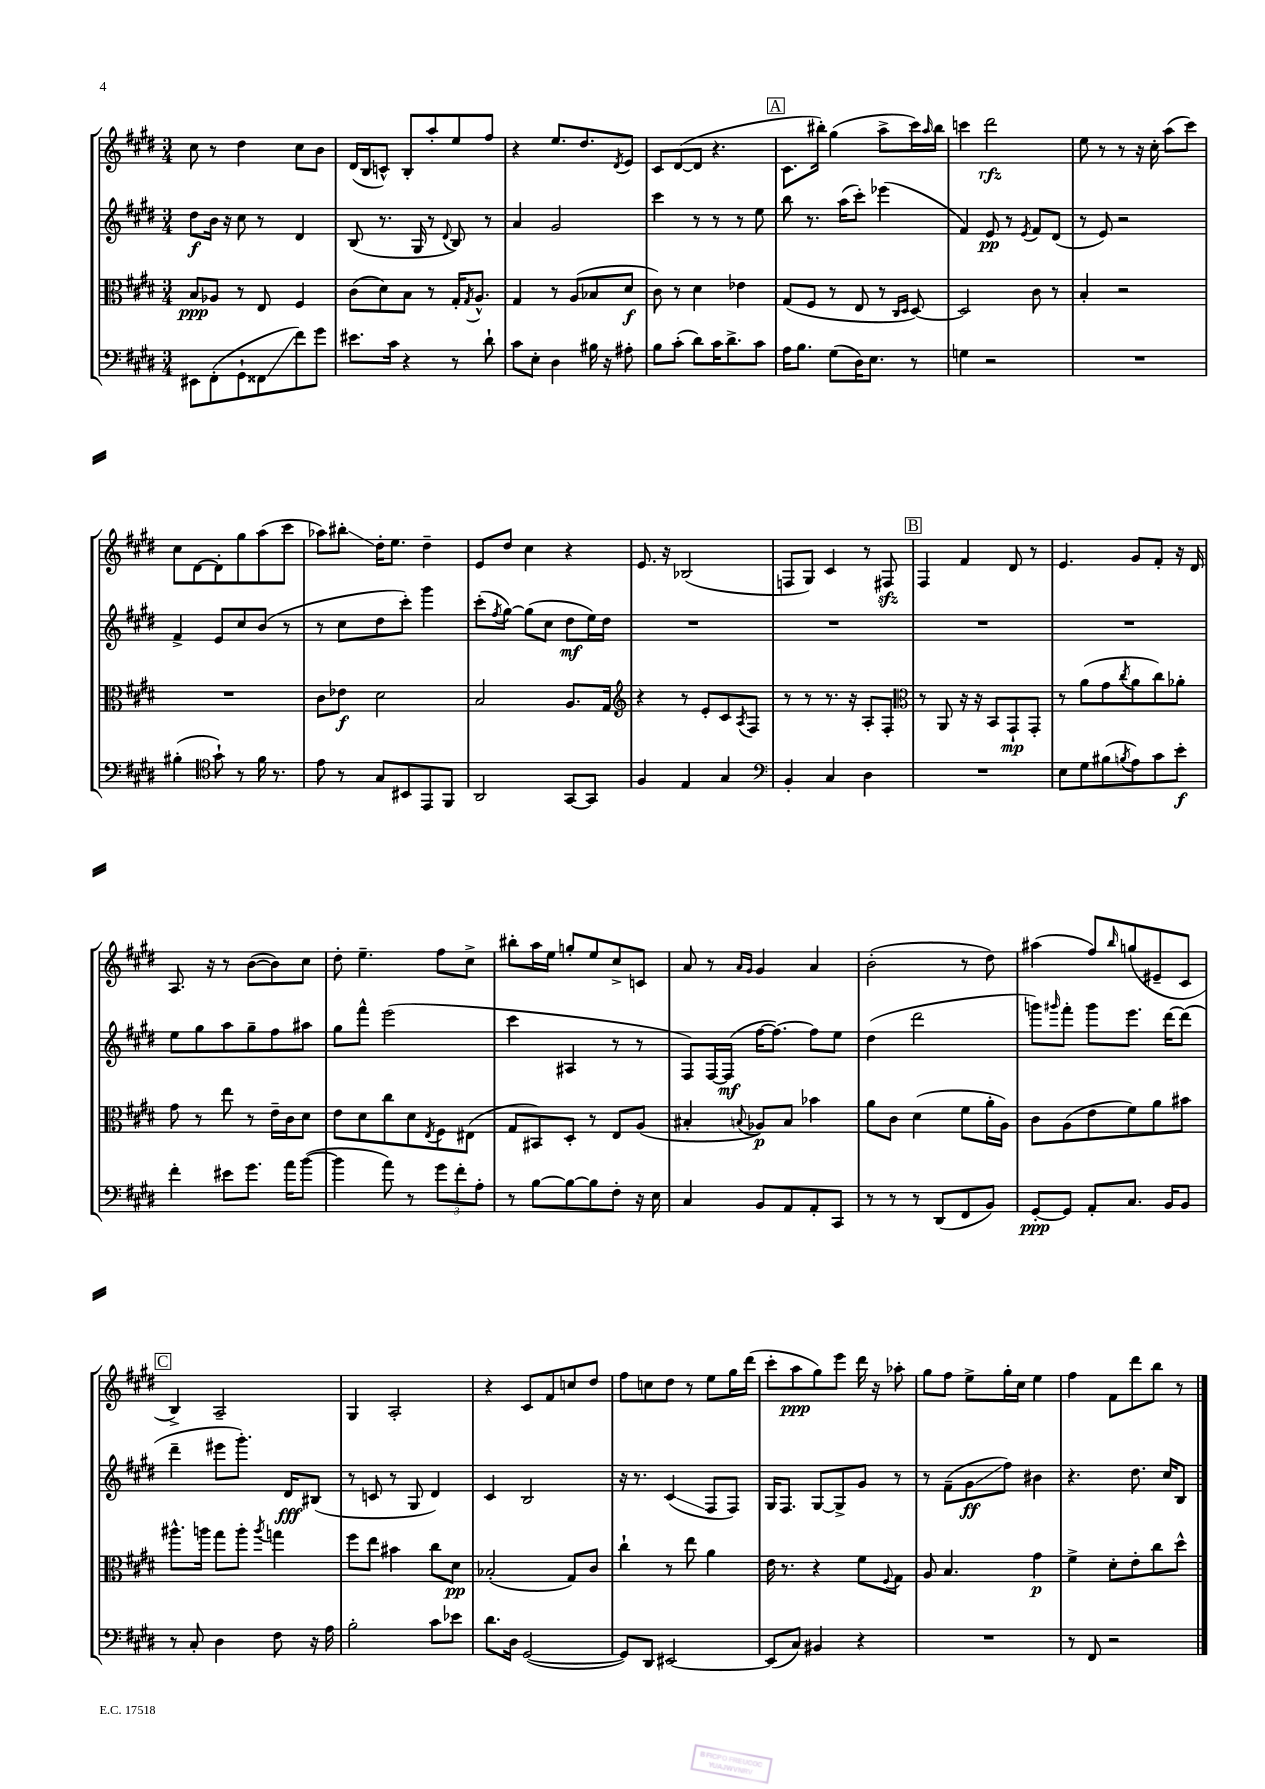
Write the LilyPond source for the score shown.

<<
\new StaffGroup <<
\new Staff = "s0" {
    \clef treble \key e \major \numericTimeSignature \time 3/4
    cis''8 r8 dis''4 cis''8 b'8 |
    dis'16( b16 c'8-^) b8-. a''8-. e''8 fis''8 |
    r4 e''8. dis''8. \acciaccatura { dis'8 } e'8 |
    cis'8 dis'8~( dis'8 r4. |
    \mark \markup { \box "A" } cis'8. bis''16-.) gis''4( a''8-> cis'''16) \grace { a''16 } bis''16 |
    c'''4 dis'''2\rfz |
    e''8 r8 r8 r16 cis''16-. a''8( cis'''8) |
    cis''8 dis'8~ dis'8-. gis''8 a''8( cis'''8 |
    aes''8) bis''8-.\glissando dis''16-. e''8. dis''4-- |
    e'8 dis''8 cis''4 r4 |
    e'8. r16 bes2( |
    f8 gis8) cis'4 r8 fis8\sfz |
    \mark \markup { \box "B" } fis4 fis'4 dis'8 r8 |
    e'4. gis'8 fis'8-. r16 dis'16 |
    a8. r16 r8 b'8~( b'8) cis''8 |
    dis''8-. e''4.-- fis''8 cis''8-> |
    bis''8-. a''16 e''16 g''8-. e''8 cis''8-> c'8 |
    a'8 r8 \grace { a'16 gis'16 } gis'4 a'4 |
    b'2-.( r8 dis''8) |
    ais''4( fis''8) \grace { b''16 } g''8( eis'8-- cis'8 |
    \mark \markup { \box "C" } b4->) a2-- |
    gis4 a2-. |
    r4 cis'8 fis'8 c''8 dis''8 |
    fis''8 c''8 dis''8 r8 e''8 gis''16 dis'''16( |
    cis'''8-. a''8\ppp gis''8) e'''8 dis'''16 r16 aes''8-. |
    gis''8 fis''8 e''8-> gis''16-. cis''16 e''4 |
    fis''4 fis'8 dis'''8 b''8 r8 \bar "|." |
}
\new Staff = "s1" {
    \clef treble \key e \major \numericTimeSignature \time 3/4
    dis''8\f b'16 r16 cis''8 r8 dis'4 |
    b8( r8. gis16 r8 \appoggiatura { dis'8 } b8) r8 |
    a'4 gis'2 |
    cis'''4 r8 r8 r8 e''8 |
    \mark \markup { \box "A" } b''8 r8. a''16( cis'''8-.) ees'''4( |
    fis'4) e'8\pp r8 \acciaccatura { e'8 } fis'8 dis'8( |
    r8 e'8) r2 |
    fis'4-> e'8 cis''8 b'8( r8 |
    r8 cis''8 dis''8 cis'''8-.) gis'''4 |
    cis'''8-.( \acciaccatura { fis''8 } gis''8~) gis''8( cis''8 dis''8\mf e''16) dis''16 |
    R2. |
    R2. |
    \mark \markup { \box "B" } R2. |
    R2. |
    e''8 gis''8 a''8 gis''8-- fis''8 ais''8 |
    gis''8 fis'''8-^ e'''2( |
    cis'''4 ais4 r8 r8 |
    fis8) fis16~ fis16\mf( fis''16~ fis''8.~) fis''8 e''8 |
    dis''4( dis'''2 |
    g'''8) \grace { gis'''16 } fis'''8-. gis'''8 e'''8. dis'''16~ dis'''8( |
    \mark \markup { \box "C" } dis'''4-- eis'''8 gis'''8.-.) dis'16\fff bis8( |
    r8 c'8 r8 gis8 dis'4) |
    cis'4 b2 |
    r16 r8. cis'4\glissando( fis8 fis8) |
    gis16 fis8. gis8~ gis8-> gis'8 r8 |
    r8 fis'8--( gis'8\glissando\ff fis''8) bis'4 |
    r4. dis''8. cis''16 b8 \bar "|." |
}
\new Staff = "s2" {
    \clef alto \key e \major \numericTimeSignature \time 3/4
    b8\ppp aes8 r8 e8 fis4 |
    cis'8( dis'8) b8 r8 gis16-. \acciaccatura { gis8 } a8.-^ |
    gis4 r8 a8( bes8 dis'8\f |
    cis'8) r8 dis'4 ees'4 |
    \mark \markup { \box "A" } gis8( fis8 r8 e8 r8 \grace { cis16 dis16 } dis8~) |
    dis2 cis'8 r8 |
    b4-. r2 |
    R2. |
    cis'8 ees'8\f dis'2 |
    b2 a8. gis16 |
    \clef treble r4 r8 e'8-. cis'8 \acciaccatura { a8 } fis8 |
    r8 r8 r8. r16 a8-. fis8-. |
    \mark \markup { \box "B" } \clef alto r8 a,8 r16 r16 b,8 gis,8-!\mp gis,8-. |
    r8 a'8( gis'8 \acciaccatura { cis''8 } a'8 cis''8) aes'8-. |
    gis'8 r8 e''8 r8 e'16-- cis'16 dis'8 |
    e'8 dis'8 cis''8 dis'8 \acciaccatura { e8 } fis8 eis8( |
    gis8 bis,8) dis8-. r8 e8 a8( |
    bis4-. \appoggiatura { b8 } aes8\p) b8 bes'4 |
    a'8 cis'8 dis'4( fis'8 a'16-. a16) |
    cis'8 a8( e'8 fis'8) a'8 bis'8 |
    \mark \markup { \box "C" } ais''8.-^ a''16 gis''8 a''8-. \acciaccatura { a''8 } g''4 |
    fis''8 e''8 bis'4 cis''8 dis'8\pp |
    bes2-.( gis8) cis'8 |
    cis''4-! r8 e''8 a'4 |
    e'16 r8. r4 fis'8 \appoggiatura { fis8 } gis8 |
    a8 b4. gis'4\p |
    fis'4-> dis'8-. e'8-. cis''8 dis''8-^ \bar "|." |
}
\new Staff = "s3" {
    \clef bass \key e \major \numericTimeSignature \time 3/4
    eis,8 fis,8-.( gis,8-! fisis,8\glissando fis'8) gis'8 |
    eis'8. cis'16 r4 r8 dis'8-! |
    cis'8 e8-. dis4 bis16 r16 ais8-. |
    b8 cis'8-.( dis'8) cis'16 dis'8.-> cis'8 |
    \mark \markup { \box "A" } a16 b8. gis8( dis16) e8. r8 |
    g4 r2 |
    R2. |
    bis4-.( \clef tenor gis'8-!) r8 fis'16 r8. |
    e'8 r8 gis8 bis,8 e,8 fis,8 |
    a,2 gis,8~ gis,8 |
    fis4 e4 gis4 |
    \clef bass b,4-. cis4 dis4 |
    \mark \markup { \box "B" } R2. |
    e8 gis8 bis8( \acciaccatura { b8 } a8) cis'8 e'8-.\f |
    fis'4-. eis'8 gis'8. a'16 b'8~( |
    b'4 a'8) r8 \tuplet 3/2 { gis'8 fis'8-. a8-. } |
    r8 b8~ b8~ b8 fis8-. r16 e16 |
    cis4 b,8 a,8 a,8-. cis,8 |
    r8 r8 r8 dis,8( fis,8 b,8) |
    gis,8~-.\ppp gis,8 a,8-. cis8. b,16 b,8 |
    \mark \markup { \box "C" } r8 cis8-. dis4 fis8 r16 a16 |
    b2-. cis'8 ees'8 |
    dis'8. dis16 gis,2~( |
    gis,8) dis,8 eis,2~ |
    eis,8( cis8) bis,4 r4 |
    R2. |
    r8 fis,8 r2 \bar "|." |
}
>>
>>
\layout { \context { \Score \remove "Bar_number_engraver" } }
